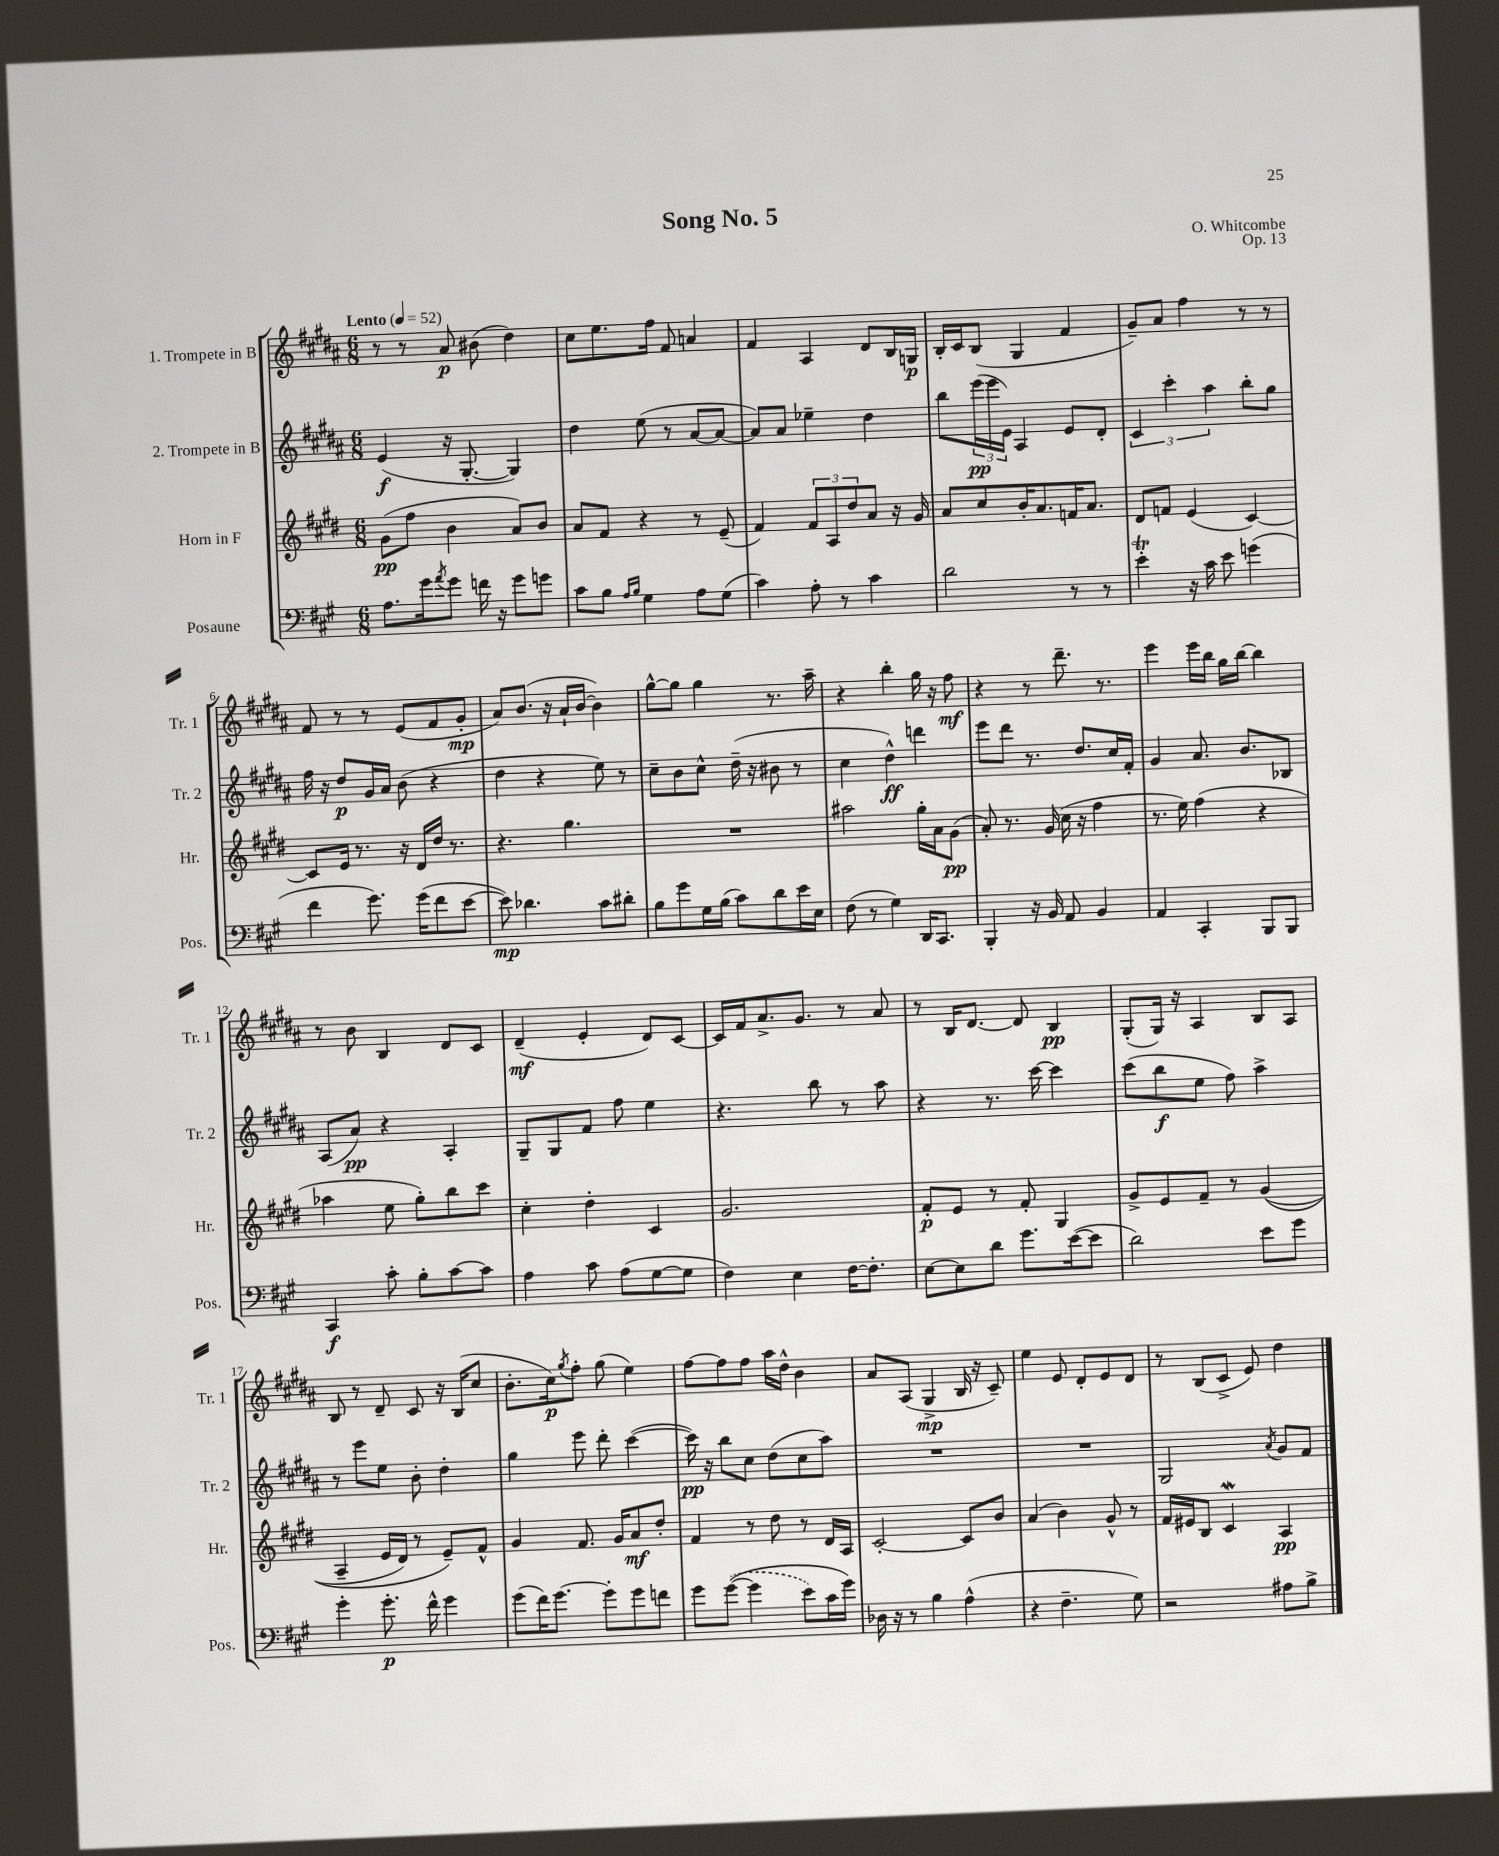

**kern	**kern	**kern	**kern
*staff4	*staff3	*staff2	*staff1
*clefF4	*clefG2	*clefG2	*clefG2
*k[f#c#g#]	*k[f#c#g#d#]	*k[f#c#g#d#a#]	*k[f#c#g#d#a#]
*M6/8	*M6/8	*M6/8	*M6/8
*MM52	*MM52	*MM52	*MM52
8.A	(8g#	(4e	8r
.	8ff#	.	8r
16g#	.	.	.
8qa	.	.	.
8g#	4b	16r	8a#
.	.	[8.G#'	.
16f	.	.	(8b#
16r	.	.	.
8g#	8a)	4G#])	4dd#)
8g	8b	.	.
=	=	=	=
8c#	8a	4dd#	8cc#
8B	8f#	.	8.ee
16qqA	.	.	.
16qqB	.	.	.
4G#	4r	(8ee	.
.	.	.	16ff#
.	.	8r	8f#
8A	8r	[8a#	4a
(8G#	(8e~	8a#_	.
=	=	=	=
4c#)	4f#)	8a#])	4f#
.	.	8a#	.
8A'	12f#	4ee-~	4A#
.	12A	.	.
8r	.	.	.
.	12dd#	.	.
4c#	8a	4dd#	8d#
.	16r	.	16B
.	16g#	.	16G
=	=	=	=
2d	8a	8bb	16B'
.	.	.	16c#
.	8cc#	(24eee	(8B
.	.	24eee	.
.	.	24e)	.
.	16b'	4A#	4G#
.	8.a	.	.
8r	16f	8e	4f#
.	8.a	.	.
8r	.	8d#'	.
=	=	=	=
4e'	8d#	6c#	8g#~)
.	8f	.	8a#
.	.	6ccc#'	.
16r	(4e	.	4ff#
16c#	.	.	.
.	.	6aa#	.
8e	.	.	.
(4g	[4c#)	8bb'	8r
.	.	8gg#	8r
=	=	=	=
4f#	8c#]	16ff#	8f#
.	.	16r	.
.	16e	8dd#	8r
.	8.r	.	.
8.g#)	.	16g#	8r
.	.	16a#	.
.	16r	(8b	(8e
(16g#	16d#	.	.
8f#	16dd#	4r	8f#
.	8.r	.	.
[8e	.	.	8g#'
=	=	=	=
8e])	4.r	4dd#	8a#)
4.d-	.	.	(8.b
.	.	4r	.
.	.	.	16r
.	4.gg#	.	16a#`
.	.	.	[16b
8c#	.	8ee)	4b])
8d#'	.	8r	.
=	=	=	=
8B	2.r	8cc#~	[8gg#^^
8g#	.	8b	8gg#]
16G#	.	8cc#^^	4gg#
(16B	.	.	.
8c#)	.	(16dd#~	.
.	.	16r	.
8d	.	8b#	8.r
16e	.	8r	.
16E	.	.	16aa#~
=	=	=	=
(8F#	2aa#	4cc#	4r
8r	.	.	.
4G#)	.	4dd#^^)	4bb'
16DD	16gg#'	4ddd	16gg#
8.CC#	16a	.	16r
.	(8g#	.	8ff#
=	=	=	=
4BBB'	8a')	8eee	4r
.	8.r	8ddd#	.
16r	.	8.r	8r
16BB	(16g#	.	.
8AA	16cc#	.	8.ddd#~
.	16r	8.dd#	.
4BB	4ff#	.	.
.	.	.	8.r
.	.	16cc#	.
.	.	16f#'	.
=	=	=	=
4AA	8.r	4g#	4eee
.	16ee)	.	.
4CC#'	(4ff#	8.a#	16eee
.	.	.	16bb
.	.	.	16gg#
.	.	8.b	[16bb
8BBB	4r	.	4bb]
8BBB	.	8B-	.
=	=	=	=
4CC#	4aa-	(8A#	8r
.	.	8a#)	8b
8c#'	8ee	4r	4B
8B'	8gg#')	.	.
[8c#	8bb	4A#'	8d#
8c#]	8ccc#	.	8c#
=	=	=	=
4A	4cc#'	8G#~	(4d#~
.	.	8G#	.
8c#	4dd#'	8f#	4e'
(8A	.	8ff#	.
[8G#	4c#	4ee	8d#)
8G#]	.	.	[8c#
=	=	=	=
4F#)	2.g#	4.r	16c#]
.	.	.	16f#
.	.	.	8.a#^
4E	.	.	.
.	.	.	8.g#
.	.	8bb	.
[16F#	.	8r	8r
8.F#']	.	.	.
.	.	8aa#	8a#
=	=	=	=
[8E	8f#'	4r	8r
8E]	8e	.	16B
.	.	.	[8.d#
8d	8r	8.r	.
8.g#	8f#'	.	8d#]
.	.	[16ccc#	.
.	4G#	4ccc#]	4B
([16e	.	.	.
8e]	.	.	.
=	=	=	=
2d)	8g#^	(8ccc#	(8G#'
.	8e	8bb	16G#)
.	.	.	16r
.	8f#~	8ee	4A#
.	8r	8ff#)	.
8e	&((4g#	4aa#^	8B
8g#	.	.	8A#
=	=	=	=
4g#'	4A~	8r	8B
.	.	8eee	8r
8.g#'	16e	8ee	8d#~
.	16d#)	.	.
.	8r	8b'	8c#
16f#^^	.	.	.
4g#	8e~&)	4dd#'	16r
.	.	.	(16B
.	8f#^^	.	8cc#
=	=	=	=
(8g#	4g#	4gg#	8.b'
16f#)	.	.	.
[8.g#	.	.	16cc#)
.	.	.	8qgg#
.	8.f#	8eee	8ff#'
8g#']	.	8ddd#'	(8gg#
.	16g#	.	.
8g#	8a	([4ccc#	4ee)
8f	8dd#'	.	.
=	=	=	=
8g#	4f#	16ccc#])	[8ff#
.	.	16r	.
&(([8g#	.	8bb	8ff#]
4g#]	8r	8cc#	8ff#
.	8dd#	(8dd#	16aa#
.	.	.	16dd#^^
8e)	8r	8cc#	4b
16c#	16d#	8aa#)	.
16g#&)	16A	.	.
=	=	=	=
16D-	[2c#'	2.r	8a#
16r	.	.	.
8r	.	.	(8A#
4B	.	.	4G#^
(4A^^	8c#]	.	16B
.	.	.	16r
.	8b	.	8c#~)
=	=	=	=
4r	(4a	2.r	4ee
4.F#~	4b)	.	8e
.	.	.	8d#'
.	8g#^^	.	8e
8G#)	8r	.	8d#
=	=	=	=
2r	16f#	2G#	8r
.	16e#	.	.
.	8B	.	(8B
.	4c#	.	8c#^
.	.	.	8e)
.	.	8qa#	.
8A#	4A	8g#	4dd#
8B^	.	8f#	.
==	==	==	==
*-	*-	*-	*-
